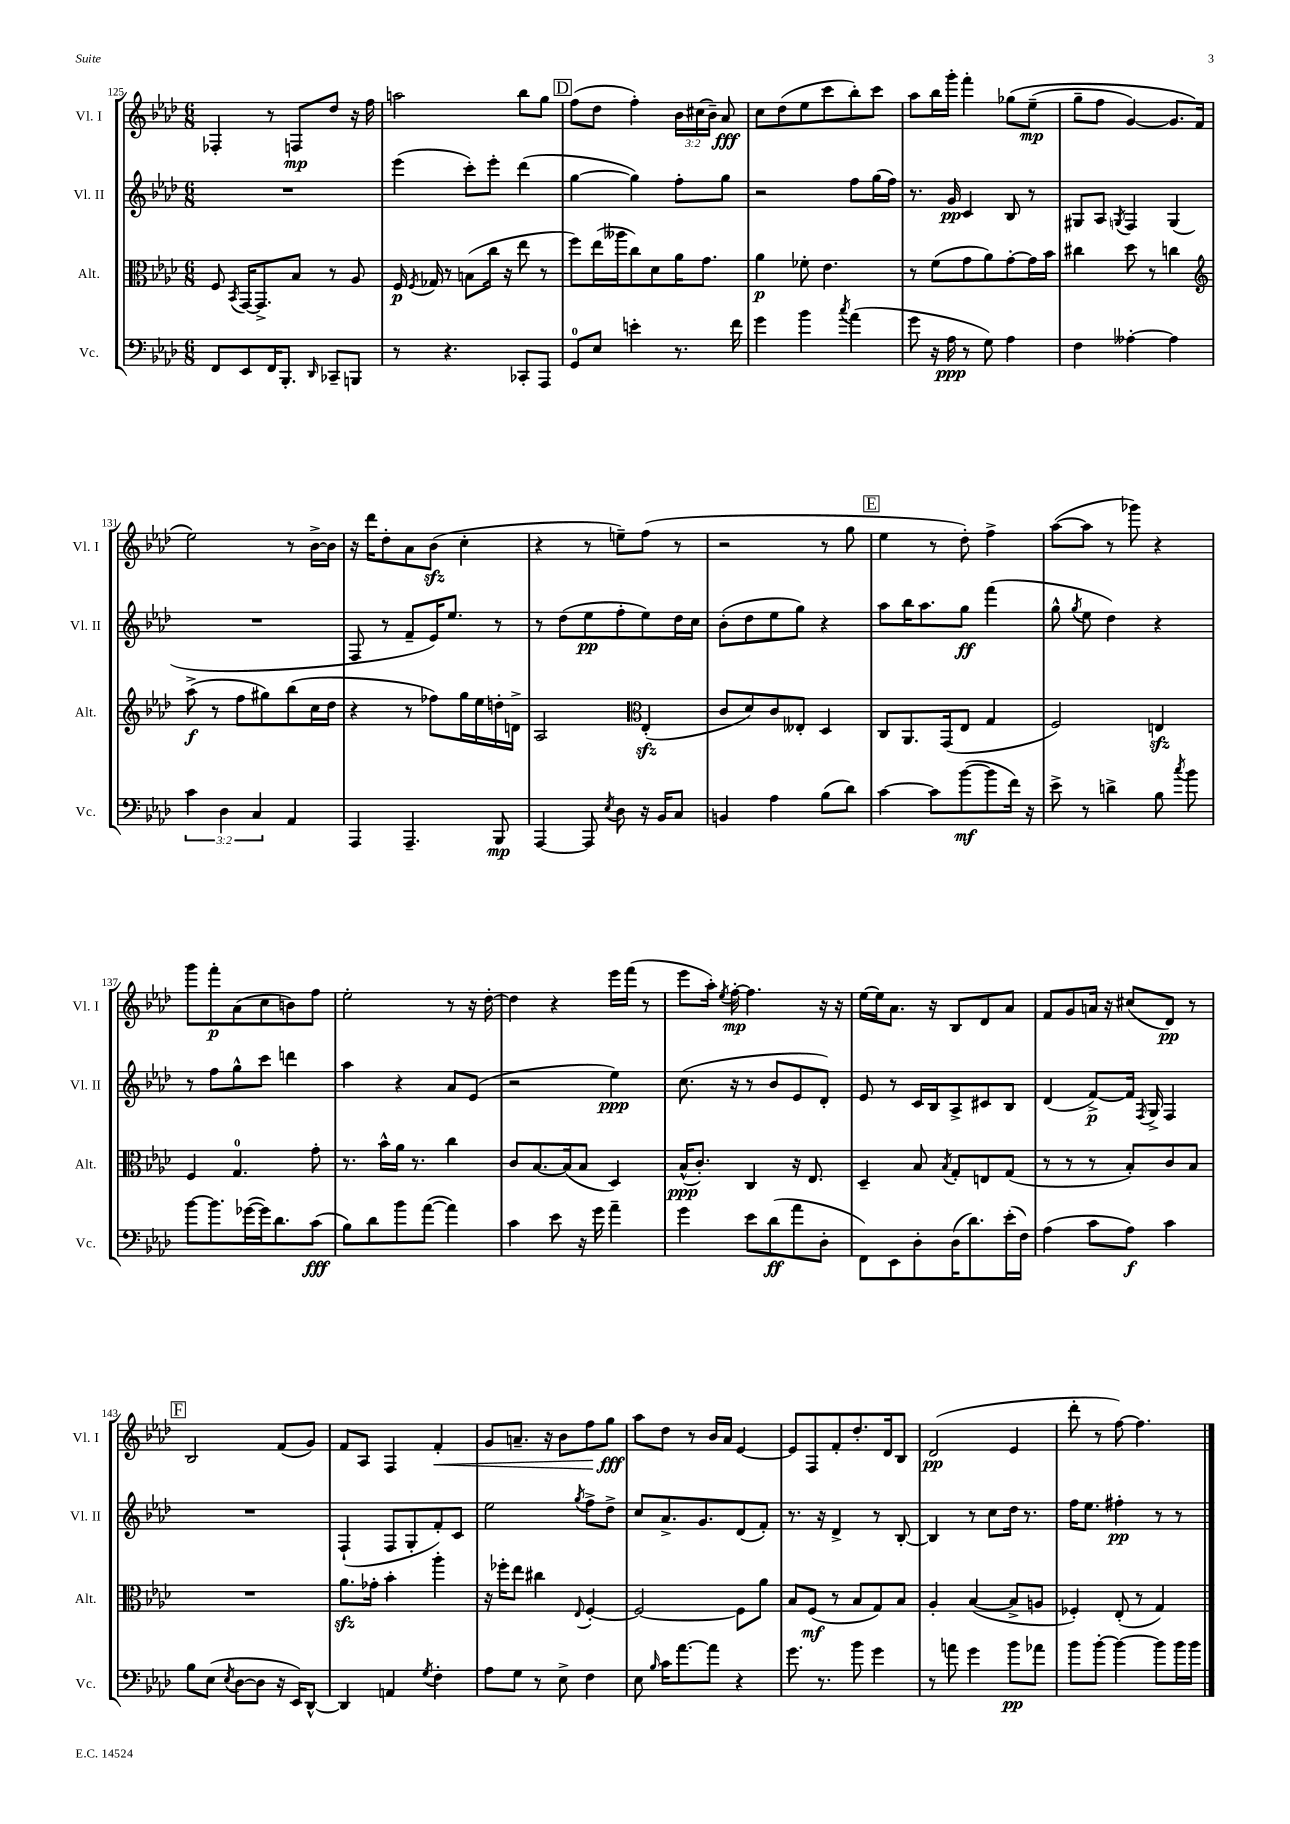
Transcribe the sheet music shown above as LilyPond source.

<<
\new StaffGroup <<
\new Staff = "s0" \with { instrumentName = "Vl. I" shortInstrumentName = "Vl. I" } {
    \clef treble \key aes \major \numericTimeSignature \time 6/8 \override Staff.TupletNumber.text = #tuplet-number::calc-fraction-text
    \autoBeamOff fes4-. r8 f8[\mp des''8] r16 f''16 |
    a''2 bes''8[ g''8] |
    \mark \markup { \box "D" } f''8[( des''8] f''4-.) \tuplet 3/2 { bes'16[ cis''16( bes'16]--) } aes'8\fff |
    c''8[ des''8( ees''8 c'''8 bes''8-.) c'''8] |
    aes''8[ bes''16 g'''16]-. f'''4-. ges''8[\( ees''8]--\mp( |
    g''8[-- f''8] g'4~) g'8.[ f'16] |
    ees''2\) r8 bes'16[~-> bes'16] |
    r16 des'''16[ des''8-. aes'8 bes'8]\sfz( c''4-. |
    r4 r8 e''8[--) f''8]( r8 |
    r2 r8 g''8 |
    \mark \markup { \box "E" } ees''4 r8 des''8-.) f''4-> |
    aes''8[~( aes''8] r8 ges'''8) r4 |
    g'''8[ f'''8-.\p aes'8( c''8 b'8) f''8] |
    ees''2-. r8 r16 des''16~-. |
    des''4 r4 ees'''16[ f'''16]( r8 |
    ees'''8[ aes''16]-.) \acciaccatura { ees''8 } f''16~-.\mp f''4. r16 r16 |
    ees''16[~ ees''16 aes'8.] r16 bes8[ des'8 aes'8] |
    f'8[ g'8 a'16] r16 cis''8[( des'8]\pp) r8 |
    \mark \markup { \box "F" } bes2 f'8[( g'8]) |
    f'8[ aes8] f4 f'4-.\< |
    g'8[ a'8.]-- r16 bes'8[ f''8 g''8]\fff\! |
    aes''8[ des''8] r8 bes'16[ aes'16] ees'4~ |
    ees'8[ f8 f'8-. des''8.-. des'16 bes8] |
    des'2\pp( ees'4 |
    des'''8-. r8 f''8~) f''4. \bar "|." |
}
\new Staff = "s1" \with { instrumentName = "Vl. II" shortInstrumentName = "Vl. II" } {
    \clef treble \key aes \major \numericTimeSignature \time 6/8
    \autoBeamOff R2. |
    ees'''4( c'''8[-.) ees'''8]-. des'''4( |
    \mark \markup { \box "D" } g''4~ g''4) f''8[-. g''8] |
    r2 f''8[ g''16( f''16]) |
    r8. g'16\pp c'4 bes8 r8 |
    gis8[ aes8] \acciaccatura { g8 } f4 g4( |
    R2. |
    f8 r8 f'8[-- ees'16) ees''8.] r8 |
    r8 des''8[( ees''8\pp f''8-. ees''8) des''16 c''16] |
    bes'8[-.( des''8 ees''8 g''8]) r4 |
    \mark \markup { \box "E" } aes''8[ bes''16 aes''8. g''8]\ff f'''4( |
    g''8-^ \acciaccatura { g''8 } ees''8 des''4) r4 |
    r8 f''8[ g''8-^ c'''8] d'''4 |
    aes''4 r4 aes'8[ ees'8]( |
    r2 ees''4\ppp) |
    c''8.( r16 r8 bes'8[ ees'8 des'8]-.) |
    ees'8 r8 c'16[ bes16 aes8-> cis'8 bes8] |
    des'4( f'8[~->\p) f'16] \acciaccatura { f8 } g16-> f4 |
    \mark \markup { \box "F" } R2. |
    f4-!( f8[ g8-. f'8-.) c'8] |
    ees''2 \acciaccatura { g''8 } f''8[-> des''8]-> |
    c''8[ aes'8.-> g'8. des'8( f'8]-.) |
    r8. r16 des'4-> r8 bes8~-. |
    bes4 r8 c''8[ des''16] r8. |
    f''16[ ees''8.] fis''4-.\pp r8 r8 \bar "|." |
}
\new Staff = "s2" \with { instrumentName = "Alt." shortInstrumentName = "Alt." } {
    \clef alto \key aes \major \numericTimeSignature \time 6/8
    \autoBeamOff f8 \acciaccatura { bes,8 } g,16[~ g,8.-> bes8] r8 aes8 |
    f16\p \acciaccatura { f8 } ges16 r8 b8[( c''16] r16 ees''8 r8 |
    \mark \markup { \box "D" } f''8[) ees''16( aeses''16 c''8) des'8 aes'16 g'8.] |
    aes'4\p fes'8-. ees'4. |
    r8 f'8[( g'8 aes'8) g'8~-. g'16 bes'16] |
    cis''4 des''8 r8 c''4 |
    \clef treble aes''8->\f( r8 f''8[ gis''8) bes''8( c''16 des''16] |
    r4 r8 fes''8[) g''16 ees''16 d''16-. d'16]-> |
    aes2 \clef alto ees4-.\sfz( |
    c'8[ des'8) c'8 eeses8]-. des4 |
    \mark \markup { \box "E" } c8[ aes,8. g,16( ees8] g4 |
    f2) e4\sfz |
    f4 g4.-0 g'8-. |
    r8. bes'16[-^ aes'16] r8. c''4 |
    c'8[ bes8.~ bes16( bes8] des4) |
    bes16[-^\ppp( c'8.]-.) c4 r16 ees8. |
    des4-- bes8 \acciaccatura { bes8 } g8[-. e8 g8]( |
    r8 r8 r8 bes8[-.) c'8 bes8] |
    \mark \markup { \box "F" } R2. |
    aes'8.[\sfz ges'16]-. bes'4-. aes''4-. |
    r16 fes''16[-. ees''8] cis''4 \appoggiatura { ees8 } f4~-. |
    f2~ f8[ aes'8] |
    bes8[ f8]\mf( r8 bes8[ g8) bes8] |
    aes4-. bes4~( bes8[-> a8] |
    fes4-.) ees8-.( r8 g4) \bar "|." |
}
\new Staff = "s3" \with { instrumentName = "Vc." shortInstrumentName = "Vc." } {
    \clef bass \key aes \major \numericTimeSignature \time 6/8 \override Staff.TupletNumber.text = #tuplet-number::calc-fraction-text
    \autoBeamOff f,8[ ees,8 f,16 bes,,8.]-. \grace { des,16 } ces,8[-- b,,8] |
    r8 r4. ces,8[-. aes,,8] |
    \mark \markup { \box "D" } g,8[-0 ees8] e'4-. r8. f'16 |
    g'4 bes'4 \acciaccatura { c''8 } aes'4( |
    g'8 r16 aes16\ppp r8 g8) aes4 |
    f4 aeses4~-. aeses4 |
    \tuplet 3/2 { c'4 des4 c4 } aes,4 |
    aes,,4 aes,,4.-- bes,,8\mp |
    aes,,4~ aes,,8 \acciaccatura { ees8 } des8 r16 bes,16[ c8] |
    b,4 aes4 bes8[( des'8]) |
    \mark \markup { \box "E" } c'4~ c'8[ bes'8~\mf( bes'8 f'16]) r16 |
    ees'8-> r8 d'4-> bes8 \acciaccatura { c''8 } bes'8 |
    bes'8[~ bes'8. ges'16~( ges'16) des'8. c'8]\fff( |
    bes8[) des'8 bes'8 aes'8]~( aes'4) |
    c'4 ees'8 r16 g'16 aes'4-- |
    g'4 ees'8[ des'8\ff( aes'8 des8]-. |
    f,8[) ees,8 des8-. des16( des'8.) ees'16-.( f16]) |
    aes4( c'8[ aes8]\f) c'4 |
    \mark \markup { \box "F" } bes8[ ees8]( \acciaccatura { ees8 } des8[~ des8] r16 ees,16[) des,8]~-^ |
    des,4 a,4 \acciaccatura { g8 } f4-. |
    aes8[ g8] r8 ees8-> f4 |
    ees8 \grace { bes16 } c'16[ aes'8.~ aes'8] r4 |
    g'8. r8. bes'8 g'4 |
    r8 a'8 g'4 bes'8[\pp aes'8] |
    bes'8[ bes'8]~-. bes'4~ bes'8[ bes'16 bes'16] \bar "|." |
}
>>
>>
\layout { \context { \Score currentBarNumber = #125 } }
